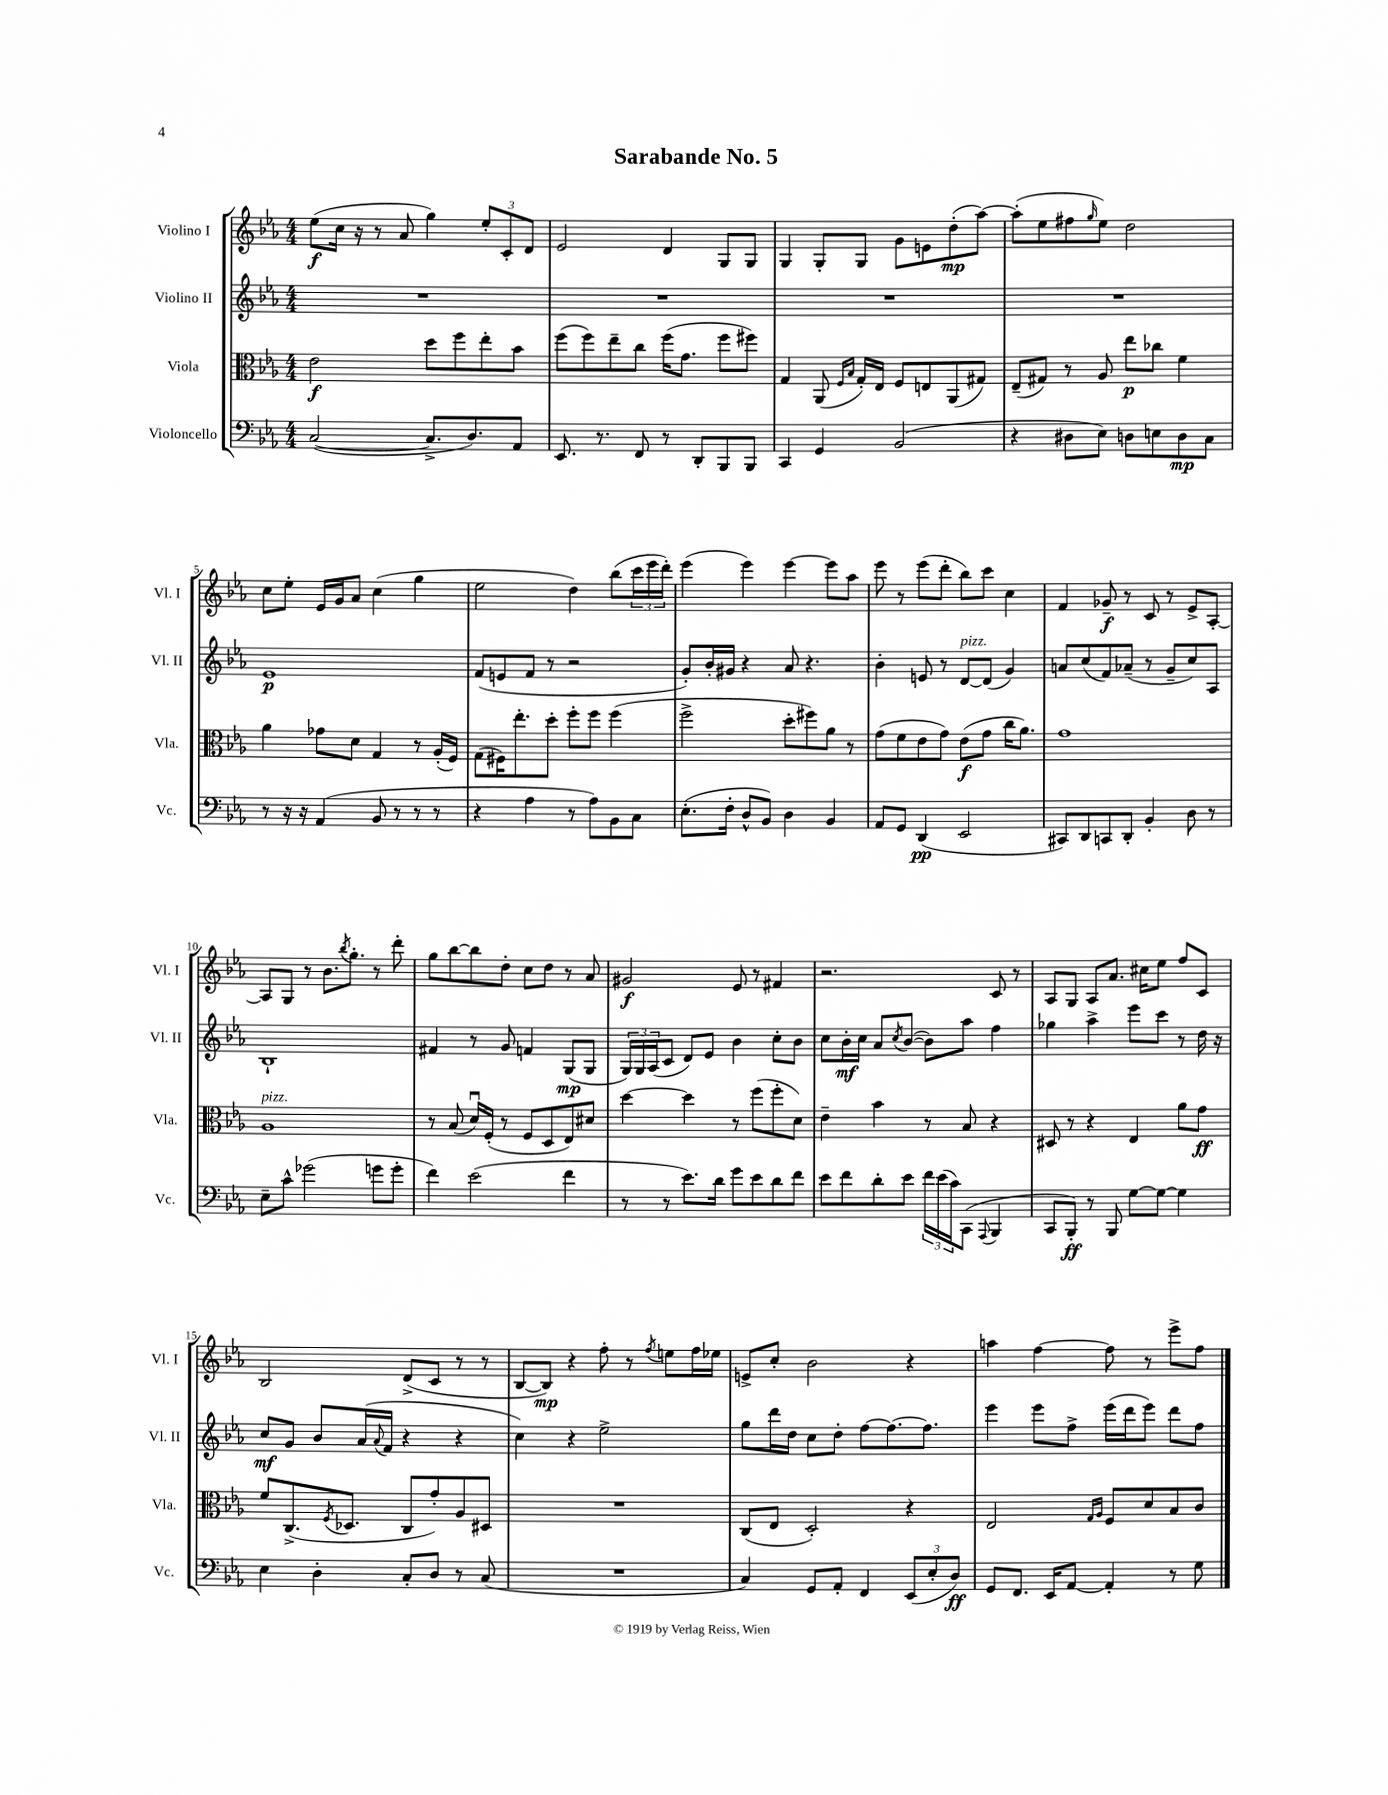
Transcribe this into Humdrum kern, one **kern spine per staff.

**kern	**kern	**kern	**kern
*staff4	*staff3	*staff2	*staff1
*clefF4	*clefC3	*clefG2	*clefG2
*k[b-e-a-]	*k[b-e-a-]	*k[b-e-a-]	*k[b-e-a-]
*M4/4	*M4/4	*M4/4	*M4/4
([2C	2e-	1r	(8ee-
.	.	.	16cc
.	.	.	16r
.	.	.	8r
.	.	.	8a-
8.C^]	8dd	.	4gg)
.	8ff	.	.
8.D)	.	.	.
.	8ee-'	.	12ee-'
.	.	.	12c'
8AA-	8b-	.	.
.	.	.	12d
=	=	=	=
8.EE-	(8ff	1r	2e-
.	8ff)	.	.
8.r	.	.	.
.	8ee-~	.	.
8FF	8cc	.	.
8r	(16ff	.	4d
.	8.g	.	.
8DD'	.	.	.
8BBB-	8ff	.	8G
8BBB-	8ff#)	.	8G
=	=	=	=
4CC	4G	1r	4G
4GG	(8AA-	.	8G'
.	16qqF	.	.
.	16qqB-	.	.
.	16G')	.	8G
.	16E-	.	.
(2BB-	8F	.	8g
.	8E	.	8e
.	(8AA-	.	(8dd'
.	8G#)	.	[8aa-)
=	=	=	=
4r	(8E-~	1r	(8aa-']
.	8G#)	.	8ee-
8D#	8r	.	8ff#
.	.	.	16qqgg
8E-)	8A-	.	8ee-)
8D	8ee-	.	2dd
8E	8cc-	.	.
8D	4f	.	.
8C	.	.	.
=	=	=	=
8r	4a-	1e-	8cc
16r	.	.	8ee-'
16r	.	.	.
(4AA-	8g-	.	16e-
.	.	.	16g
.	8d	.	8a-
8BB-	4G	.	(4cc
8r	.	.	.
8r	8r	.	4gg
8r	(16A-'	.	.
.	16F)	.	.
=	=	=	=
4r	(8G	(8f	2ee-
.	16F#)	8e	.
.	8.ee-'	.	.
4A-	.	8f	.
.	8dd'	8r	.
8r	8ff'	2r	4dd)
8A-)	8ff	.	.
8BB-	(4ff	.	(8bb-
8C	.	.	24ccc
.	.	.	24eee-
.	.	.	24ddd')
=	=	=	=
(8.E-'	2ff^	8g')	(4eee-
.	.	16b-'	.
16F'	.	16g#	.
8D^^	.	4r	4eee-)
8BB-)	.	.	.
4D	8dd'	8a-	[4eee-
.	8ff#)	4.r	.
4BB-	8a-	.	8eee-]
.	8r	.	8aa-
=	=	=	=
8AA-	(8g	4b-'	8eee-
8GG	8f	.	8r
(4DD	8e-	8e	(8eee-
.	8g)	8r	8ddd'
2EE-	(8e-	[8d	8bb-)
.	8g	(8d]	8ccc
.	16cc	4g)	4cc
.	8.a-)	.	.
=	=	=	=
8CC#)	1g	8a	4f
8DD	.	(8cc	.
8CC	.	8f)	8g-~
8DD'	.	(8a-~	8r
4BB-'	.	8r	8c
.	.	8g~	8r
8D	.	8cc)	8e-^
8r	.	8A-	[8A-'
=	=	=	=
8E-~	1A-	1B-`	8A-]
8c^^	.	.	8G
(2g-	.	.	8r
.	.	.	8.b-
.	.	.	8qbb-
.	.	.	8.gg'
8g	.	.	8r
8g'	.	.	8ddd'
=	=	=	=
4f)	8r	4f#	8gg
.	(8B-	.	[8bb-
(2e-	16du)	8r	8bb-]
.	(16F'	.	.
.	8r	8g	8dd'
.	8F	4f	8cc
.	8D	.	8dd
4f	8E-)	(8G	8r
.	8d#	8G	8a-
=	=	=	=
8r	[4dd	24G)	2g#
.	.	24G	.
.	.	(24A-	.
8r	.	8c	.
8.e-)	4dd]	8d)	.
.	.	8e-	.
16d	.	.	.
8g	8r	4b-	8e-
8e-	(8ff	.	8r
8d	8ff'	8cc'	4f#
8f	8d)	8b-	.
=	=	=	=
8e-	4e-~	8cc	2.r
8f	.	16b-'	.
.	.	16cc	.
8d'	4b-	8a-	.
.	.	8qcc	.
8e-	.	([8b-	.
24f	8r	8b-])	.
(24e-	.	.	.
24c)	.	.	.
(8CC	8B-	8aa-	.
8qqAAA-	.	.	.
4BBB-	4r	4ff	8c
.	.	.	8r
=	=	=	=
8CC	8D#	4gg-	8A-
8BBB-')	8r	.	8G
8r	4r	4aa-^	8A-
8BBB-	.	.	8.a-
[8G	4E-	8eee-	.
.	.	.	16cc#
8G_	.	8ccc	8ee-
4G]	8a-	8r	8ff
.	8g	16dd	8c
.	.	16r	.
=	=	=	=
4E-	8f	8cc	2B-
.	(8.C^	8g	.
4D'	.	8b-	.
.	8qF	.	.
.	8.D-	.	.
.	.	(16a-	.
.	.	8qqa-	.
.	.	16f	.
8C'	8C	4r	(8d^
8D	8g')	.	8c
8r	8A-	4r	8r
(8C	8D#	.	8r
=	=	=	=
1r	1r	4cc)	[8B-
.	.	.	8B-])
.	.	4r	4r
.	.	2ee-^	8ff'
.	.	.	8r
.	.	.	8qff
.	.	.	8ee
.	.	.	16ff
.	.	.	16ee-
=	=	=	=
4C)	(8C	8gg	8e^
.	8E-	16ddd	8cc'
.	.	16dd	.
8GG	2D')	8cc	2b-
8AA-'	.	8dd'	.
4FF	.	[8ff	.
.	.	8.ff_	.
(12EE-	4r	.	4r
.	.	8.ff]	.
12E-'	.	.	.
12D)	.	.	.
=	=	=	=
8GG	2E-	4eee-	4aa
8.FF	.	.	.
.	.	8eee-	[4ff
16EE-	.	.	.
[8AA-	.	8ff^	.
.	16qqG	.	.
.	16qqA-	.	.
4AA-']	8F	(16eee-	8ff]
.	.	16ddd	.
.	8d	8eee-)	8r
8r	8B-	8ddd	8eee-^
8G	8c	8ff	8ff
==	==	==	==
*-	*-	*-	*-
